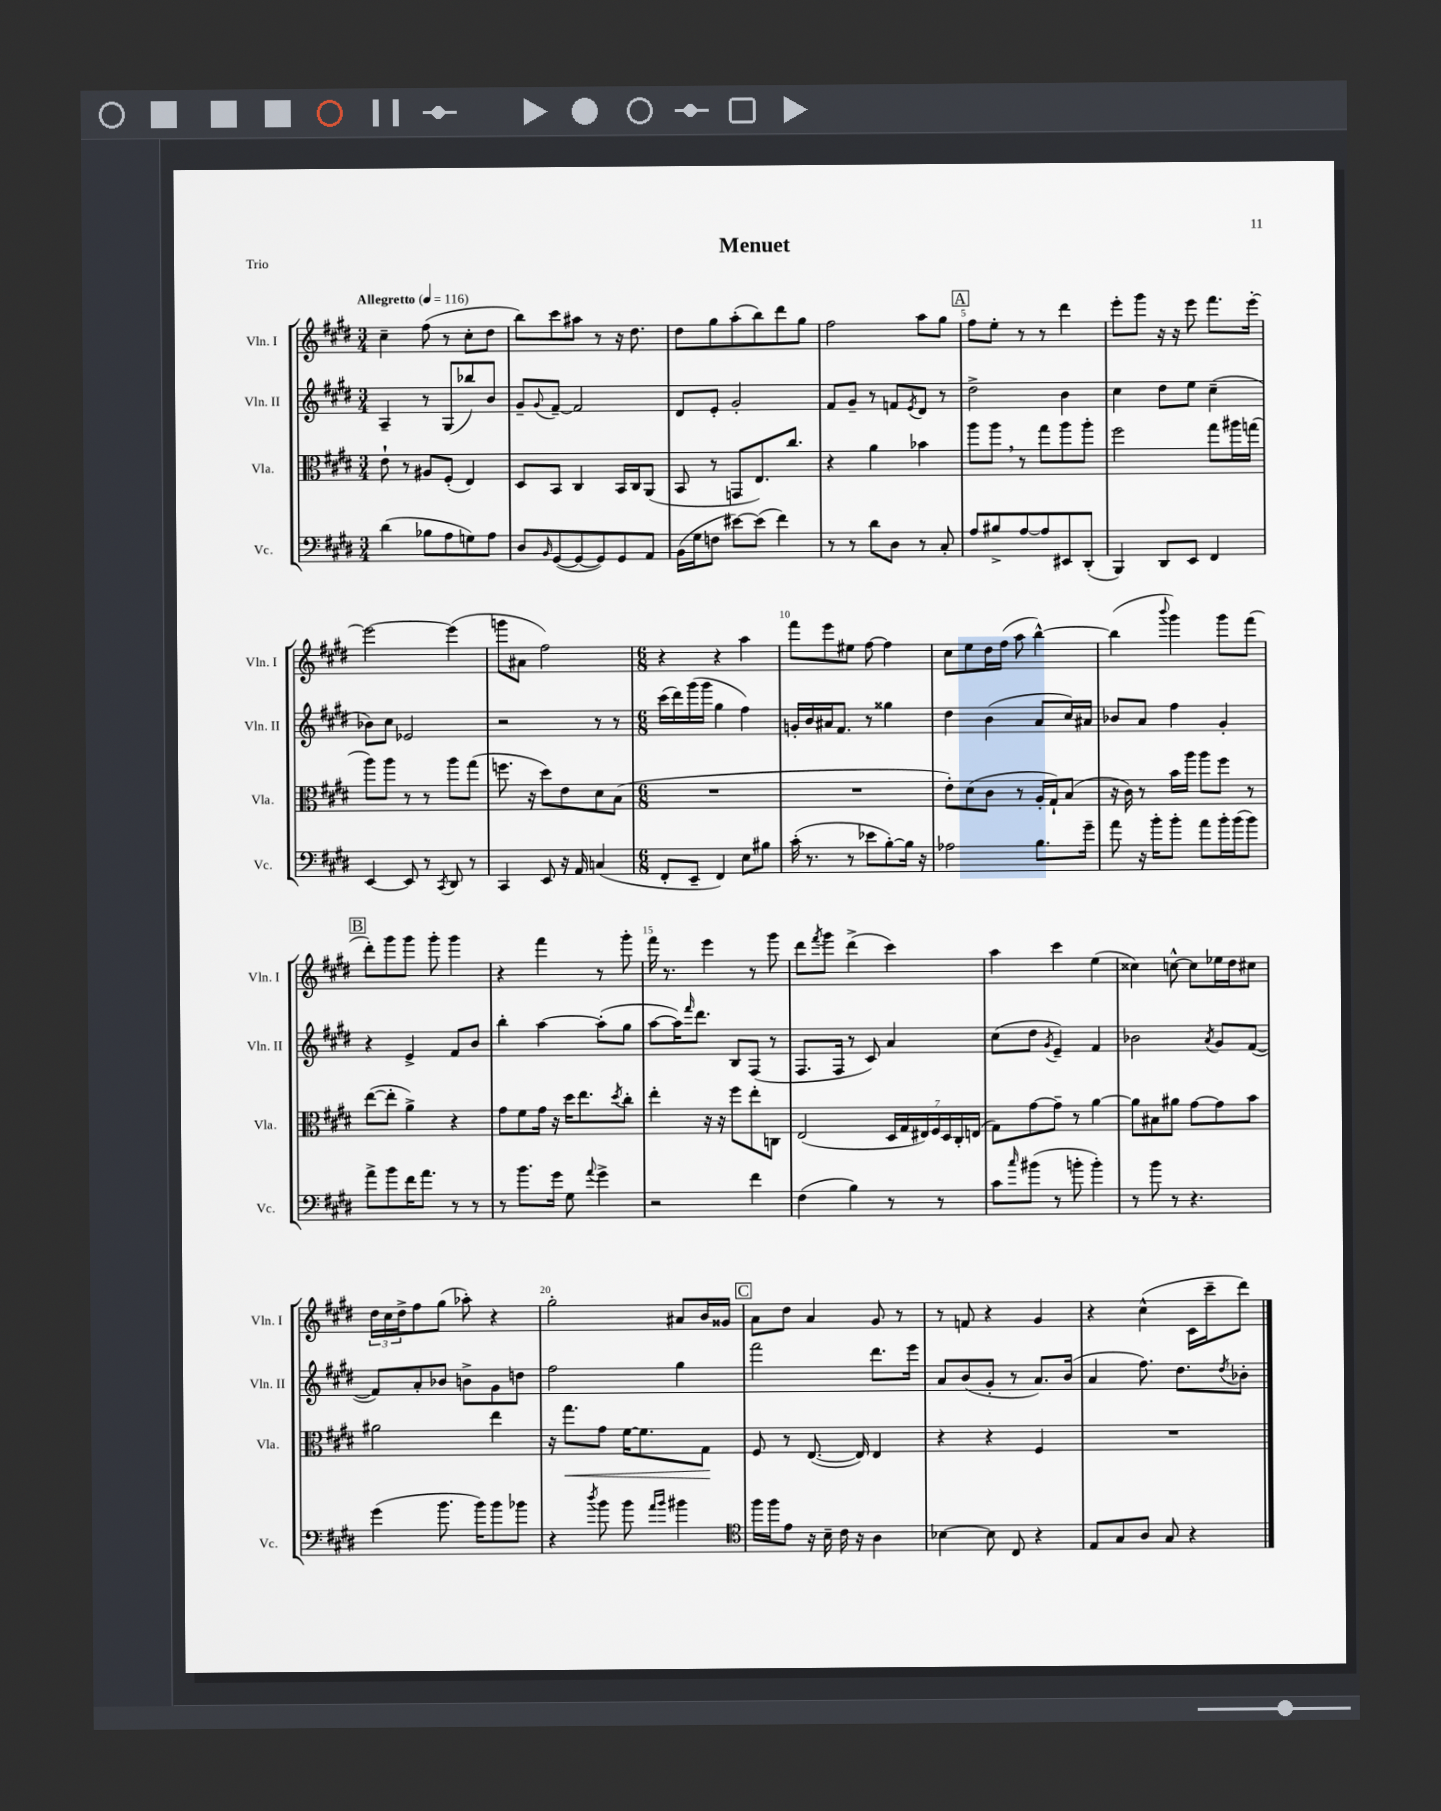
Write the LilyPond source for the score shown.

\header { title = "Menuet" piece = "Trio" }
<<
\new StaffGroup <<
\new Staff = "s0" \with { instrumentName = "Vln. I" shortInstrumentName = "Vln. I" } {
    \clef treble \key e \major \numericTimeSignature \time 3/4 \tempo "Allegretto" 4 = 116
    cis''4-- fis''8( r8 cis''8-. dis''8 |
    b''8) cis'''8 ais''8 r8 r16 dis''8. |
    dis''8 gis''8 a''8-.( b''8) dis'''8 gis''8 |
    fis''2 a''8 gis''8 |
    \mark \markup { \box "A" } fis''8 e''8-. r8 r8 dis'''4 |
    e'''8-. gis'''8 r16 r16 e'''8 fis'''8. e'''16~-. |
    e'''2~ e'''4( |
    g'''8 ais'8 fis''2) |
    \numericTimeSignature \time 6/8 r4 r4 a''4 |
    fis'''8 e'''8 eis''8 fis''8~ fis''4 |
    cis''8 e''8 dis''16 fis''16( a''8 b''4~-^) |
    b''4( \appoggiatura { b'''8 } gis'''4) gis'''8 fis'''8( |
    \mark \markup { \box "B" } dis'''8-.) gis'''8 gis'''8 gis'''8-. gis'''4 |
    r4 fis'''4 r8 gis'''8-. |
    fis'''16 r8. e'''4 r8 gis'''8 |
    dis'''8 \acciaccatura { fis'''8 } gis'''8 dis'''4->( cis'''4) |
    a''4 cis'''4 e''4( |
    cisis''4) c''8~-^ c''8 ees''16 dis''16 cis''8 |
    \tuplet 3/2 { dis''16 cis''16 dis''16-> } fis''8 gis''8( aes''8-.) r4 |
    gis''2-. ais'8 b'16 gisis'16 |
    \mark \markup { \box "C" } a'8 dis''8 a'4 gis'8 r8 |
    r8 f'8 r4 gis'4 |
    r4 cis''4-^( cis'16 cis'''16-- dis'''8) \bar "|." |
}
\new Staff = "s1" \with { instrumentName = "Vln. II" shortInstrumentName = "Vln. II" } {
    \clef treble \key e \major \numericTimeSignature \time 3/4
    a4-- r8 gis8( bes''8) b'8 |
    gis'8-- \appoggiatura { gis'8 } fis'8~-- fis'2 |
    dis'8 e'8-. gis'2-. |
    fis'8 gis'8-- r8 f'8 \acciaccatura { e'8 } dis'8 r8 |
    \mark \markup { \box "A" } dis''2-> b'4 |
    cis''4 dis''8 e''8 cis''4--( |
    bes'8) cis''8 ees'2 |
    r2 r8 r8 |
    \numericTimeSignature \time 6/8 cis'''16( dis'''16) gis'''16( gis'''16 gis''4 fis''4) |
    g'16-. b'16 ais'16 fis'8. r8 gisis''4 |
    dis''4 b'4( a'8 cis''16) ais'16 |
    bes'8 a'8 fis''4 gis'4-. |
    \mark \markup { \box "B" } r4 e'4-> fis'8 b'8 |
    b''4-. a''4~ a''8-.( gis''8 |
    a''8~ a''16) \grace { fis'''16 } dis'''8. b8 fis8( r8 |
    fis8. fis16 r8 cis'8) a'4 |
    cis''8( dis''8 \acciaccatura { gis'8 } e'4--) fis'4 |
    bes'2 \acciaccatura { a'8 } gis'8 fis'8~( |
    fis'8) a'8-. bes'8 b'8-> gis'8 d''8 |
    fis''2 gis''4 |
    \mark \markup { \box "C" } fis'''2 dis'''8. e'''16 |
    a'8 b'8( gis'8-. r8 a'8.) b'16( |
    a'4 fis''8.) dis''8. \acciaccatura { dis''8 } bes'8-. \bar "|." |
}
\new Staff = "s2" \with { instrumentName = "Vla." shortInstrumentName = "Vla." } {
    \clef alto \key e \major \numericTimeSignature \time 3/4
    e'8-! r8 ais8 fis8-.( e4) |
    dis8 b,8 cis4 b,16 cis16 a,8( |
    b,8 r8 g,8 e8.) cis''8. |
    r4 a'4 bes'4 |
    \mark \markup { \box "A" } a''8 a''8 \breathe r8 gis''8 a''8 a''8-. |
    fis''2 gis''8 ais''16 g''16( |
    a''8) a''8 r8 r8 a''8 gis''8( |
    f''8. r16 dis''8) e'8 dis'8 b8( |
    \numericTimeSignature \time 6/8 R2. |
    R2. |
    e'8-.) dis'8( cis'8 r8 a16-. gis16-!) b8( |
    r16 cis'16) r8 b'16 a''16 a''8 fis''8 r8 |
    \mark \markup { \box "B" } e''8~( e''8-. a'4->) r4 |
    gis'8 fis'8 gis'16 r16 dis''16 e''8. \acciaccatura { dis''8 } cis''8-. |
    e''4-. r16 r16 fis''8 e''8-. c8 |
    e2( \tuplet 7/4 { dis16 gis16 eis16) fis16 dis16 cis16-. e16( } |
    gis8) gis'8~ gis'8-- r8 a'4~ |
    a'8 bis8 ais'8 gis'8~ gis'8 b'8 |
    ais'2 e''4 |
    r16 gis''8.\< gis'8 fis'16~ fis'8. gis8\! |
    \mark \markup { \box "C" } fis8 r8 e8.~( e16) e4 |
    r4 r4 fis4 |
    R2. \bar "|." |
}
\new Staff = "s3" \with { instrumentName = "Vc." shortInstrumentName = "Vc." } {
    \clef bass \key e \major \numericTimeSignature \time 3/4
    dis'4( bes8 a8 g8) a8 |
    dis8 \grace { b,16 } gis,8~( gis,8~ gis,8) gis,8 a,8 |
    b,16( gis16 f8 eis'8~) eis'8( fis'4) |
    r8 r8 dis'8 dis8 r8 cis8-. |
    \mark \markup { \box "A" } a8 bis8-> a8~ a8 eis,8 dis,8-.( |
    b,,4) dis,8 e,8 fis,4 |
    e,4~ e,8 r8 \acciaccatura { cis,8 } dis,8 r8 |
    cis,4 e,8 r16 a,16 c4( |
    \numericTimeSignature \time 6/8 fis,8-. e,8-- fis,4) e8 bis8 |
    cis'16-.( r8. r8 ees'8 b8~-.) b16 r16 |
    aes2 b8. gis'16-- |
    a'8 r16 b'16-. b'8-. a'8 b'16-. b'16( b'8) |
    \mark \markup { \box "B" } a'8-> b'8 fis'16 a'8. r8 r8 |
    r8 b'8. gis'16 gis8 \appoggiatura { a'8 } gis'4-> |
    r2 fis'4 |
    fis4( b4) r8 r8 |
    cis'8 \grace { cis''16 } bis'8( r8 b'8-. b'4-.) |
    r8 b'8 r8 r4. |
    gis'4( b'8. b'16) b'8 bes'8 |
    r4 \acciaccatura { dis''8 } b'8 b'8 \grace { a'16 b'16 } bis'4 |
    \mark \markup { \box "C" } \clef tenor fis''16 fis''16 e'8 r16 b16-- cis'16 r16 a4 |
    bes4~ bes8 cis8 r4 |
    e8 gis8 a8 gis8 r4 \bar "|." |
}
>>
>>
\layout { \context { \Score \override BarNumber.break-visibility = ##(#f #t #t) barNumberVisibility = #(every-nth-bar-number-visible 5) } }
